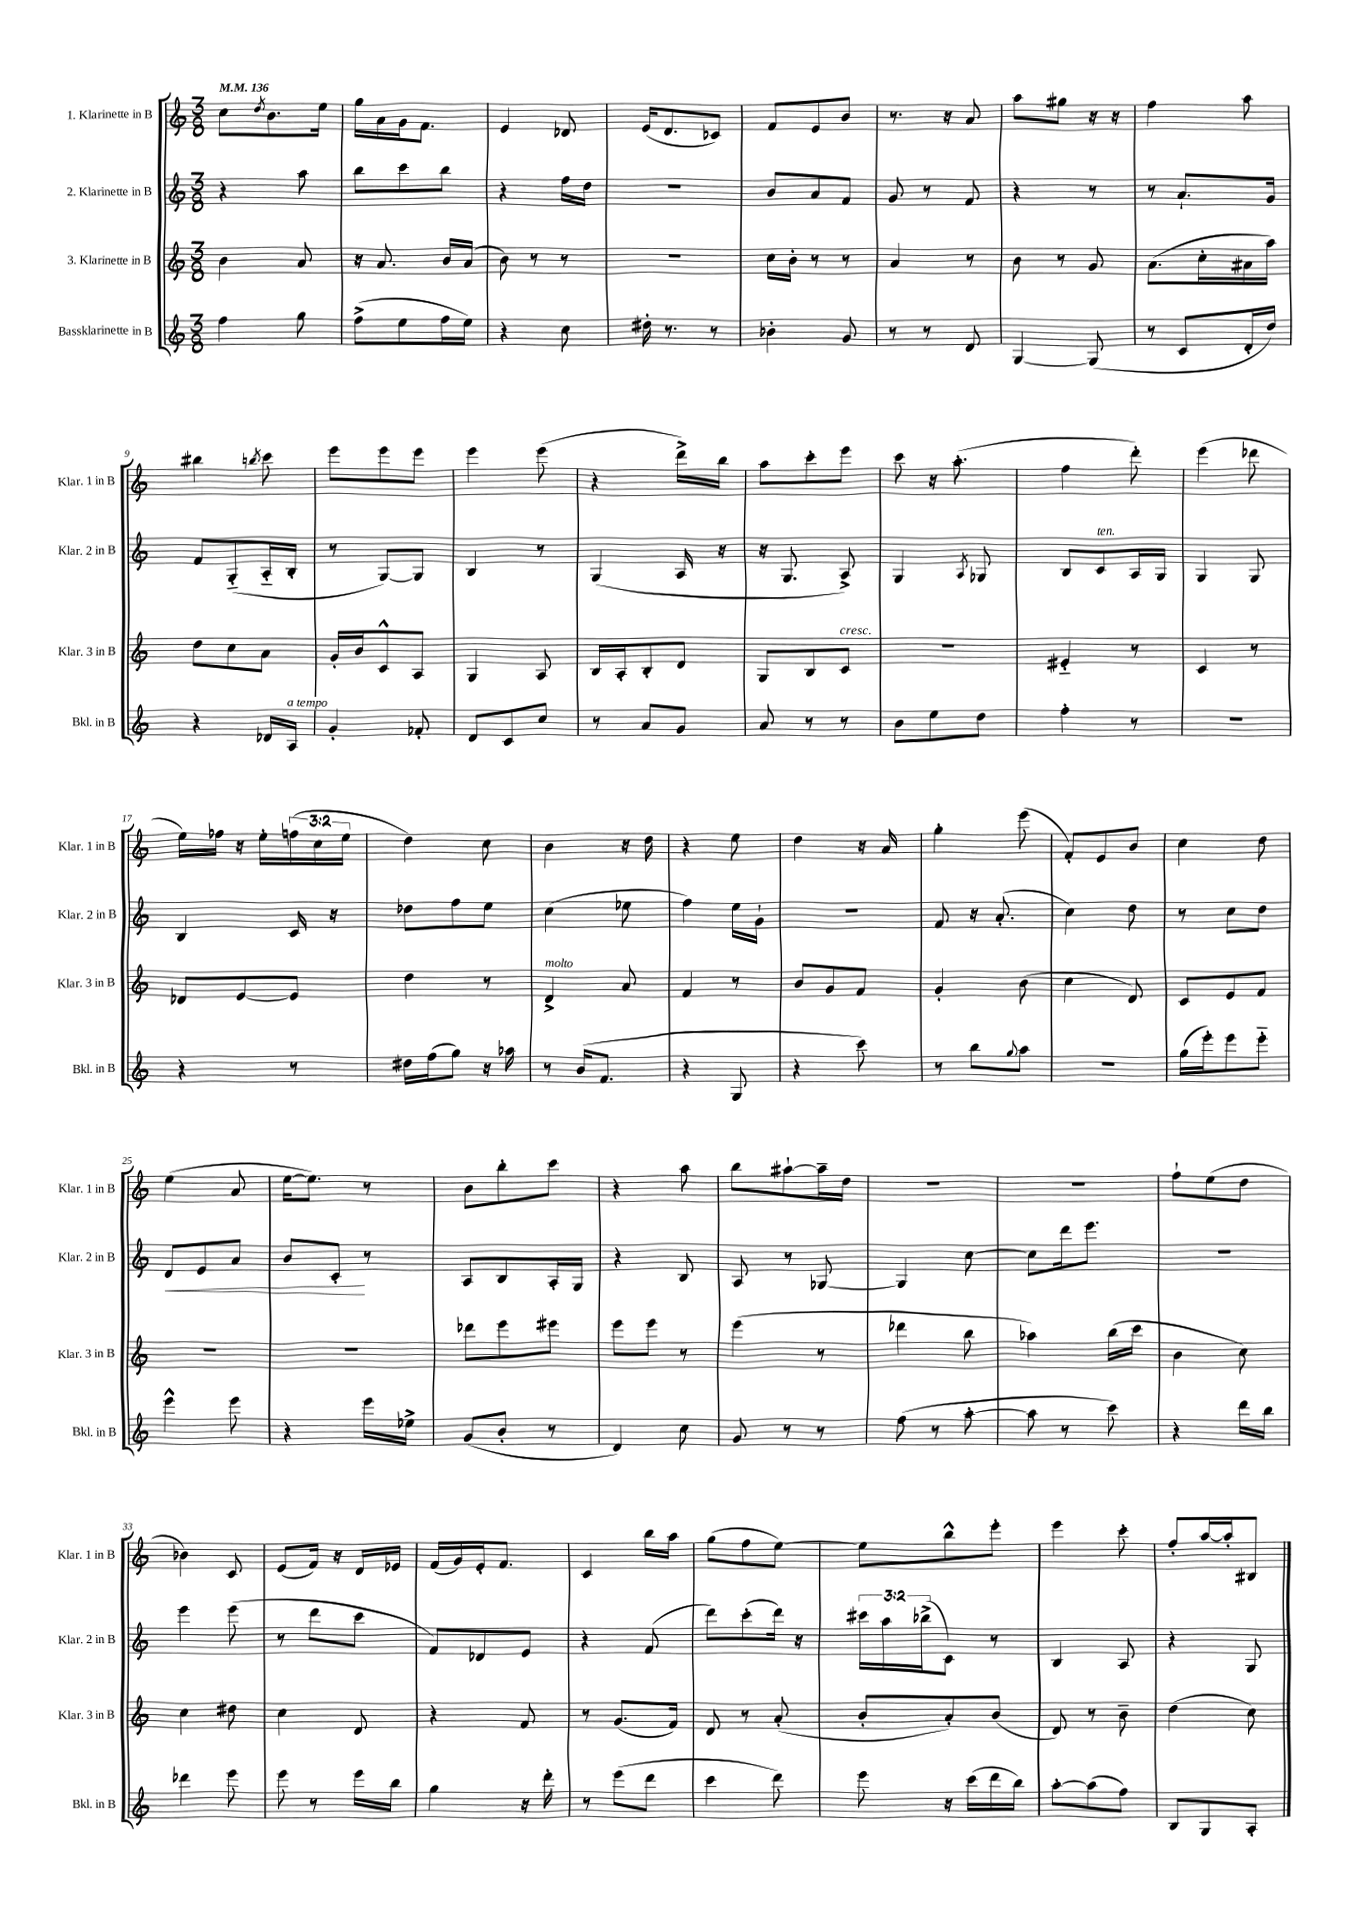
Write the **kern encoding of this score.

**kern	**kern	**kern	**kern
*staff4	*staff3	*staff2	*staff1
*clefG2	*clefG2	*clefG2	*clefG2
*k[]	*k[]	*k[]	*k[]
*M3/8	*M3/8	*M3/8	*M3/8
*MM136	*MM136	*MM136	*MM136
4ff	4b	4r	8cc
.	.	.	8qdd
.	.	.	8.b
8gg	8a	8aa	.
.	.	.	16ee
=	=	=	=
(8ff^	16r	8bb	16gg
.	8.a	.	16a
8ee	.	8ccc	16g
.	.	.	8.f
16ff	16b	8bb	.
16ee)	(16a	.	.
=	=	=	=
4r	8b)	4r	4e
.	8r	.	.
8cc	8r	16ff	8d-
.	.	16dd	.
=	=	=	=
16dd#'	4.r	4.r	(16e
8.r	.	.	8.d
8r	.	.	8c-)
=	=	=	=
4b-'	16cc	8b	8f
.	16b'	.	.
.	8r	8a	8e
8g	8r	8f	8b
=	=	=	=
8r	4a	8g	8.r
8r	.	8r	.
.	.	.	16r
8d	8r	8f	8a
=	=	=	=
[4G	8b	4r	8aa
.	8r	.	8gg#
(8G]	8g	8r	16r
.	.	.	16r
=	=	=	=
8r	(8.a	8r	4ff
8c	.	8.a`	.
.	16cc'	.	.
16d'	16a#	.	8aa
16dd)	16aa)	16g	.
=	=	=	=
4r	8dd	8f	4bb#
.	8cc	(8G'~	.
.	.	.	8qbb
16d-	8a	16A'~	8ccc
16A	.	16B'	.
=	=	=	=
4g'	16g'	8r	8eee
.	16b	.	.
.	8c^^	[8G)	8eee
8f-'	8A	8G]	8eee
=	=	=	=
8d	4G	4B	4eee
8c	.	.	.
8cc	8A	8r	(8eee
=	=	=	=
8r	16B	(4G	4r
.	16A'	.	.
8a	8B'	.	.
8g	8d	16A	16ddd^)
.	.	16r	16bb
=	=	=	=
8a	8G	16r	8aa
.	.	8.G	.
8r	8B	.	8ccc'
8r	8c	8A^)	8eee
=	=	=	=
8b	4.r	4G	8ccc
8ee	.	.	16r
.	.	.	(8.aa'
.	.	8qA	.
8dd	.	8G-	.
=	=	=	=
4ff'	4e#'~	8B	4ff
.	.	8c	.
8r	8r	16A	8ddd')
.	.	16G	.
=	=	=	=
4.r	4c	4G	(4eee
.	8r	8G	8ddd-
=	=	=	=
4r	8d-	4B	16ee)
.	.	.	16ff-
.	[8e	.	16r
.	.	.	16ee'
8r	8e]	16c	(24ff
.	.	.	24cc
.	.	16r	.
.	.	.	24ee
=	=	=	=
16dd#	4dd	8dd-	4dd)
(16ff	.	.	.
8gg)	.	8ff	.
16r	8r	8ee	8cc
16aa-	.	.	.
=	=	=	=
8r	4d^	(4cc	4b
(16b	.	.	.
8.f	.	.	.
.	8a	8ee-	16r
.	.	.	16dd
=	=	=	=
4r	4f	4ff)	4r
8G	8r	16ee	8ee
.	.	16g`	.
=	=	=	=
4r	8b	4.r	4dd
.	8g	.	.
8ccc)	8f	.	16r
.	.	.	16a
=	=	=	=
8r	4g'	8f	4gg'
8bb	.	16r	.
.	.	(8.a'	.
8qqgg	.	.	.
8aa	(8b	.	(8eee
=	=	=	=
4.r	4cc	4cc)	8f')
.	.	.	8e
.	8d)	8dd	8b
=	=	=	=
(16gg	8c	8r	4cc
16eee')	.	.	.
8eee	8e	8cc	.
8eee'~	8f	8dd	8dd
=	=	=	=
4eee^^	4.r	8d	(4ee
.	.	8e	.
8eee	.	8a	8a
=	=	=	=
4r	4.r	8b	[16ee
.	.	.	8.ee])
.	.	8c'	.
16eee	.	8r	8r
16ee-^	.	.	.
=	=	=	=
(8g	8ddd-	8A	8b
8b'	8eee	8B	8bb'
8r	8eee#	16A'	8ccc
.	.	16G	.
=	=	=	=
4d)	8eee	4r	4r
.	8eee	.	.
8cc	8r	8B	8aa
=	=	=	=
8g	(4eee	8A	8bb
8r	.	8r	[8aa#`
8r	8r	[8G-	16aa#~]
.	.	.	16dd
=	=	=	=
(8ff	4ddd-	4G-]	4.r
8r	.	.	.
[8aa'	8bb	[8cc	.
=	=	=	=
8aa]	4aa-)	8cc]	4.r
8r	.	16ddd	.
.	.	8.eee	.
8ccc)	(16bb	.	.
.	16ccc	.	.
=	=	=	=
4r	4b	4.r	8ff`
.	.	.	(8ee
16ddd	8cc)	.	8dd
16bb	.	.	.
=	=	=	=
4ddd-	4cc	4eee	4b-)
8eee	8dd#	(8eee	8c
=	=	=	=
8eee	4cc	8r	(8e
8r	.	8ddd	16f)
.	.	.	16r
16eee	8d	8ccc	16d
16bb	.	.	16e-
=	=	=	=
4gg	4r	8f)	(16f
.	.	.	16g)
.	.	8d-	16e'
.	.	.	8.f
16r	8f	8e	.
16ddd'	.	.	.
=	=	=	=
8r	8r	4r	4c
(8eee	(8.g	.	.
8ddd	.	(8f	16bb
.	16f)	.	16aa
=	=	=	=
4ccc	8d	8ddd)	(8gg
.	8r	(8ccc'	8ff
8ddd)	(8a'	16ddd)	[8ee)
.	.	16r	.
=	=	=	=
8eee	8b'	24ccc#	8ee]
.	.	24aa	.
.	.	(24bb-^	.
16r	8a')	8c)	8bb^^
(16ccc	.	.	.
16ddd	(8b	8r	8eee'
16bb)	.	.	.
=	=	=	=
[8aa'	8d)	4B	4eee
(8aa]	8r	.	.
8ff)	8b~	8A	8ccc'
=	=	=	=
8B	(4dd	4r	8ff'
8G	.	.	[16aa
.	.	.	16aa']
8A'	8cc)	8G	8B#
==	==	==	==
*-	*-	*-	*-
